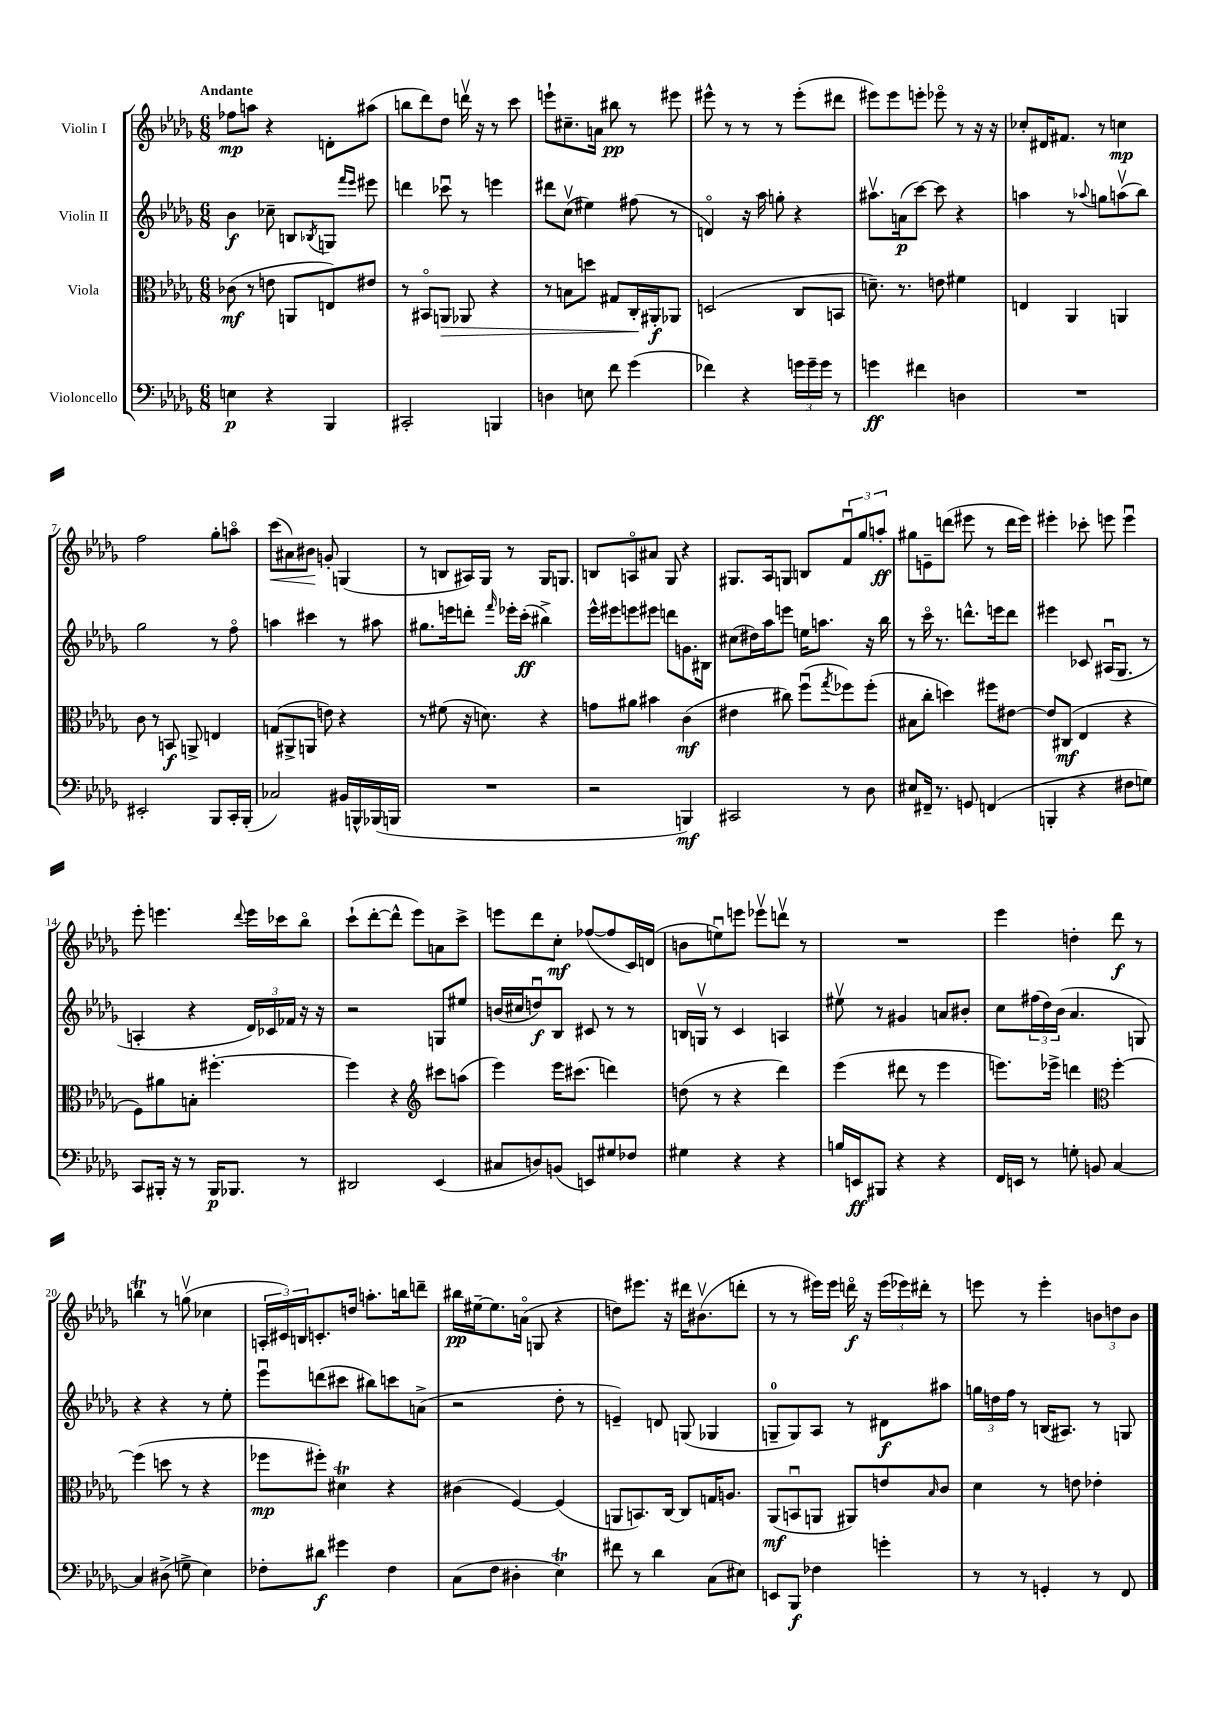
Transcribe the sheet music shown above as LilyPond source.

<<
\new StaffGroup <<
\new Staff = "s0" \with { instrumentName = "Violin I" } {
    \clef treble \key des \major \numericTimeSignature \time 6/8 \tempo "Andante"
    fes''8\mp a''8 r4 d'8-. ais''8( |
    b''8 des'''8) des''8 d'''16\upbow r16 r8 c'''8 |
    e'''8-! cis''8.-- a'16 bis''8\pp r8 eis'''8 |
    eis'''8-^ r8 r8 r8 eis'''8-.( dis'''8 |
    eis'''8) eis'''8 e'''8-. ees'''8\flageolet r8 r16 r16 |
    ces''8-. dis'16 fis'8. r8 c''4\mp |
    f''2 ges''8-. a''8\flageolet |
    c'''8\<( ais'8) bis'8\! g'8-. g4( |
    r8 b8 ais16) ges16 r8 ges16 g8. |
    b8 a8\flageolet ais'8 ges8 r4 |
    gis8. aes16 g8 b8 \tuplet 3/2 { f'8\downbow ges''8 a''8-.\ff } |
    gis''8 e'8-- d'''8( eis'''8 r8 d'''16 eis'''16) |
    eis'''4-. ces'''8-. e'''8 e'''4\downbow |
    ees'''8-. e'''4. \appoggiatura { des'''8 } e'''16 ces'''16 bes''8\flageolet |
    c'''8-!( des'''8~-. des'''8-^ ees'''8) a'8 c'''8-> |
    e'''8 des'''8 c''8-.\mf fes''8~( fes''8 c'16) d'16( |
    b'8 e''8\downbow) e'''8 ees'''8\upbow d'''8\upbow r8 |
    R2. |
    ees'''4 d''4-. des'''8\f r8 |
    b''4\trill r8 g''8\upbow( ces''4 |
    \tuplet 3/2 { a16-. cis'16) b16 } c'8.-. d''16 a''8.-. b''16 d'''8-- |
    bis''16\pp eis''16~-- eis''8. a'16\flageolet( g8 r4 |
    d''8) eis'''8. r16 dis'''16 bis'8.\upbow( d'''8-. |
    r8 r8 eis'''16) eis'''16 d'''16\flageolet\f r16 \tuplet 3/2 { eis'''16( ees'''16) dis'''16-. } r8 |
    e'''8 r8 e'''4-. \tuplet 3/2 { b'8 d''8 b'8 } \bar "|." |
}
\new Staff = "s1" \with { instrumentName = "Violin II" } {
    \clef treble \key des \major \numericTimeSignature \time 6/8
    bes'4\f ces''8-- b8 \acciaccatura { bes8 } g8 \grace { f'''16 ees'''16 } eis'''8 |
    d'''4 ces'''8\downbow r8 e'''4 |
    dis'''8 c''8\upbow( eis''4) fis''8( r8 |
    d'4\flageolet) r16 aes''16 g''8-. r4 |
    ais''8.\upbow a'16\p( c'''8~) c'''8 r4 |
    a''4 r8 \appoggiatura { aes''8 } g''8 a''8\upbow( bes''8) |
    ges''2 r8 f''8\flageolet |
    a''4 cis'''4 r8 ais''8 |
    gis''8. e'''16 d'''8-. \grace { f'''16 } ees'''16-. c'''16-.\ff( bis''4->) |
    ees'''16-^ eis'''16 e'''8 eis'''8 d'''8 g'8. bis16 |
    cis''8( dis''16) aes''16 e'''8 e''16 a''8. r16 bes''16 |
    r8 c'''16\flageolet r8. d'''8.-^ e'''16 d'''8 |
    eis'''4 ces'8 ais16\downbow( ges8. r8 |
    a4-. r4 \tuplet 3/2 { des'16) ces'16 fes'16 } r16 r16 |
    r2 g8 eis''8 |
    b'16( cis''16 d''8\downbow\f) bes8 cis'8 r8 r8 |
    b16 g16\upbow r8 c'4 a4 |
    eis''8\upbow r8 gis'4 a'8 bis'8-. |
    c''8 \tuplet 3/2 { fis''16( des''16) bes'16( } aes'4. g8) |
    r4 r4 r8 ees''8-. |
    ees'''8\downbow d'''8( cis'''8 bis''8) c'''8 a'8->( |
    r2 des''8-. r8 |
    e'4--) d'8 g8( ges4 |
    g8-0-- g8) aes8 r8 dis'8\f ais''8 |
    \tuplet 3/2 { g''16 d''16 f''16 } r8 b16( ais8.) r8 g8 \bar "|." |
}
\new Staff = "s2" \with { instrumentName = "Viola" } {
    \clef alto \key des \major \numericTimeSignature \time 6/8
    ces'8\mf( r8 e'8 a,8 e8) eis'8 |
    r8 bis,8\flageolet a,8\> aes,8 r4 |
    r8 b8 d''8 gis8 c16-.\! ais,16-.\f aes,8 |
    d2( c8 b,8 |
    d'8.--) r8. e'8 fis'4 |
    e4 aes,4 a,4 |
    c'8 r8 b,8\f a,8-> e4 |
    g8( ais,8-> a,8 e'8) r4 |
    r8 fis'8( r16 d'8.) r4 |
    g'8 ais'8 bis'4 c'4\mf( |
    eis'4 cis''8) f''8\downbow( \acciaccatura { ges''8 } fes''8) fes''8-.( |
    bis8 c''8-. d''4) fis''8 eis'8~ |
    eis'8 cis8\mf( ees4 r4 |
    f8) ais'8 b8-. fis''4.~-. |
    fis''4 r4 \clef treble cis'''8 a''8( |
    ees'''4) ees'''16 cis'''8.( d'''4) |
    d''8( r8 r4 des'''4) |
    ees'''4( dis'''8 r8 ees'''4 |
    e'''8.) ees'''16-> d'''4 \clef alto f''4~-. |
    f''4( d''8 r8 r4 |
    fes''8\mp fis''8-.) dis'4\trill r4 |
    cis'4( f4~) f4( |
    a,8 b,8.) c16~ c8 g16 a8. |
    aes,8\mf( b,8\downbow a,8 ais,8) e'8 \grace { bes16 } c'8 |
    des'4 r8 e'8 ees'4-. \bar "|." |
}
\new Staff = "s3" \with { instrumentName = "Violoncello" } {
    \clef bass \key des \major \numericTimeSignature \time 6/8
    e4\p r4 bes,,4 |
    cis,2-. b,,4 |
    d4 e8 f'8 ges'4( |
    fes'4) r4 \tuplet 3/2 { g'16 g'16-- g'16 } r8 |
    g'4\ff fis'4 d4 |
    R2. |
    eis,2-. bes,,8 c,16-. bes,,16-.( |
    ces2) bis,16 b,,16-^ bes,,16( b,,16 |
    R2. |
    r2 b,,4\mf) |
    cis,2 r8 des8 |
    eis8 fis,16-- r8. g,8 f,4( |
    b,,4-. r4 fis8 g8) |
    c,8 bis,,16-. r16 r8 bis,,16\p bes,,8. r8 |
    dis,2 ees,4( |
    cis8 d8) b,8( e,8) gis8 fes8 |
    gis4 r4 r4 |
    b16 e,16\ff bis,,8 r4 r4 |
    f,16 e,16 r8 g8-. b,8 c4~ |
    c4 dis8->( g8-> ees4) |
    fes8-. dis'8\f gis'4 fes4 |
    c8( f8 dis4-. ees4\trill) |
    fis'8 r8 des'4 c8( eis8) |
    e,8 bes,,8\f fes4 g'4-. |
    r8 r8 g,4-. r8 f,8 \bar "|." |
}
>>
>>
